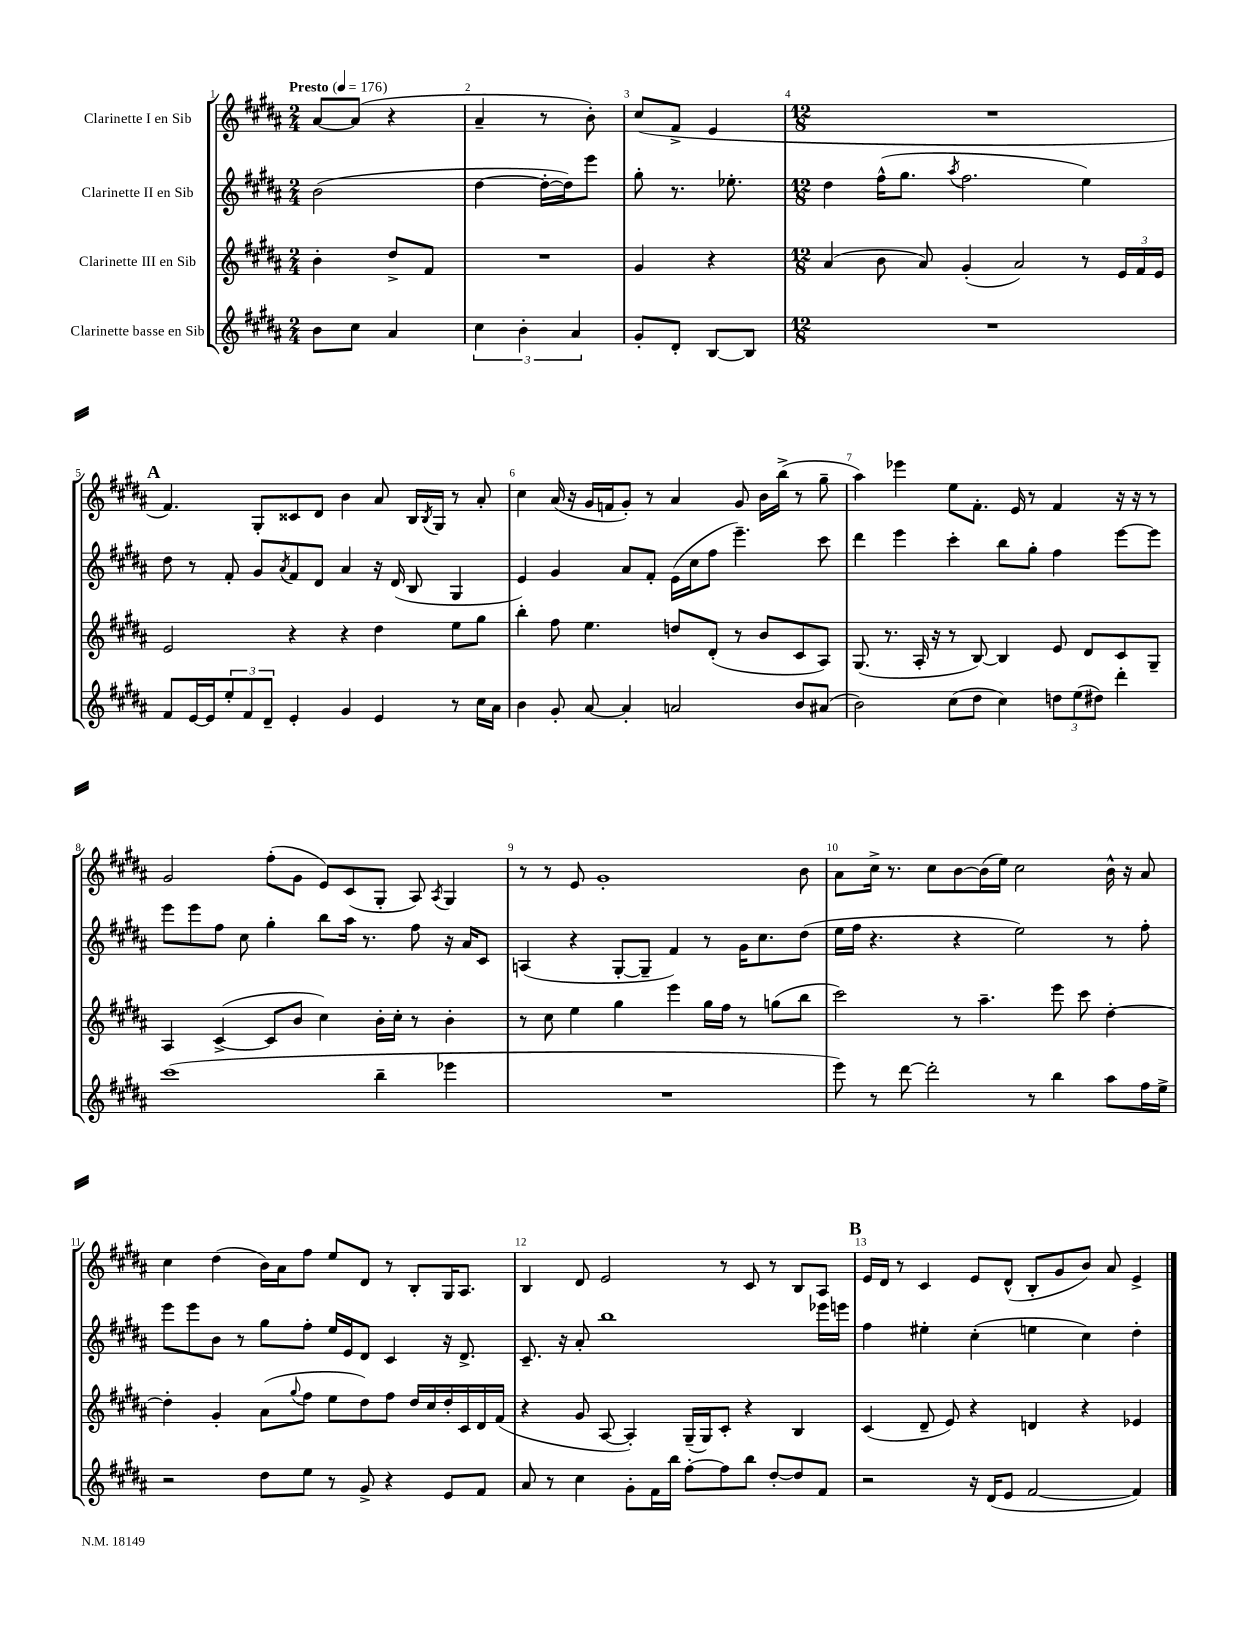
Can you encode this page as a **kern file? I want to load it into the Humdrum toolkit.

**kern	**kern	**kern	**kern
*part4	*part3	*part2	*part1
*staff4	*staff3	*staff2	*staff1
*I"Clarinette basse en Sib	*I"Clarinette III en Sib	*I"Clarinette II en Sib	*I"Clarinette I en Sib
*clefG2	*clefG2	*clefG2	*clefG2
*k[f#c#g#d#a#]	*k[f#c#g#d#a#]	*k[f#c#g#d#a#]	*k[f#c#g#d#a#]
*M2/4	*M2/4	*M2/4	*M2/4
*MM176	*MM176	*MM176	*MM176
=1	=1	=1	=1
!	!	!	!LO:TX:a:B:t=Presto
8b\L	4b'\	(2b\	[8a#/L
8cc#\J	.	.	(8a#/J]
4a#/	8dd#^/L	.	4r
.	8f#/J	.	.
=2	=2	=2	=2
6cc#\	2r	[4dd#\	4a#~/
6b'\	.	.	.
.	.	16dd#'\LL_	8r
.	.	16dd#\J])	.
6a#/	.	.	.
.	.	8eee\J	8b'\)
=3	=3	=3	=3
8g#'/L	4g#/	8gg#'\	(8cc#/L
8d#'/J	.	8.r	8f#^/J
[8B/L	4r	.	4e/
.	.	8.ee-X'\	.
8B/J]	.	.	.
=4	=4	=4	=4
*M12/8	*M12/8	*M12/8	*M12/8
1.r	(4a#/	4dd#\	1.r
.	8b\	(16ff#^^\KL	.
.	.	8.gg#\J	.
.	8a#/)	.	.
.	.	8qaa#/	.
.	(4g#'/	2.ff#\	.
.	2a#/)	.	.
.	8r	4ee\)	.
.	24e/LL	.	.
.	24f#/	.	.
.	24e/JJ	.	.
!!LO:LB:g=z
!!LO:REH:place=s1:t=A
=5	=5	=5	=5
8f#/L	2e/	8dd#\	4.f#/)
[16e/L	.	8r	.
16e/J]	.	.	.
12ee'/	.	8f#'/	.
12f#/	.	.	.
.	.	8g#/L	8G#'/L
12d#~/J	.	.	.
.	.	8qa#/	.
4e'/	4r	8f#/	8c##X/
.	.	8d#/J	8d#/J
4g#/	4r	4a#/	4b\
4e/	4dd#\	16r	8a#/
.	.	(16d#/	.
.	.	8B/	16B/LL
.	.	.	8qB/
.	.	.	16G#/JJ
8r	8ee\L	4G#/	8r
16cc#\LL	8gg#\J	.	8a#'/
16a#\JJ	.	.	.
=6	=6	=6	=6
4b\	4bb'\	4e/)	4cc#\
8g#'/	8ff#\	4g#/	(16a#/
.	.	.	16r
[8a#/	4.ee\	.	16g#/LL
.	.	.	16fn/J
4a#'/]	.	8a#/L	8g#'/J)
.	.	8f#'/J	8r
2an/	8ddn/L	(16e\LL	4a#/
.	.	16cc#\J	.
.	(8d#'/J	8ff#\J	.
.	8r	4.eee~\)	8g#/
.	8b/L	.	16b\LL
.	.	.	(16bb^\JJ
8b/L	8c#/	.	8r
(8a#X/J	8A#/J)	8ccc#\	8gg#~\
=7	=7	=7	=7
2b\)	(8.G#/	4ddd#\	4aa#\)
.	8.r	.	.
.	.	4eee\	4eee-X\
.	16A#'/	.	.
.	16r	.	.
(8cc#\L	8r	4ccc#'\	8ee\L
8dd#\J	[8B/)	.	8.f#'\J
4cc#\)	4B/]	8bb\L	.
.	.	.	16e/
.	.	8gg#'\J	8r
12ddn\L	8e/	4ff#\	4f#/
(12ee\	.	.	.
.	8d#/L	.	.
12dd#X\J)	.	.	.
4ddd#'\	8c#/	[8eee\L	16r
.	.	.	16r
.	8G#~/J	8eee\J]	8r
!!LO:LB:g=z
=8	=8	=8	=8
(1ccc#	4A#/	8eee\L	2g#/
.	.	8eee\	.
.	([4c#^/	8ff#\J	.
.	.	8cc#\	.
.	8c#/L]	4gg#'\	(8ff#'\L
.	8b/J	.	8g#\J
.	4cc#\)	8bb\L	8e/L)
.	.	16aa#\Jk	(8c#/
.	.	8.r	.
4bb~\	16b'\LL	.	8G#'/J
.	16cc#'\JJ	.	.
.	8r	8ff#\	8A#/)
.	.	.	8qA#/
4eee-X\	4b'\	16r	4G#/
.	.	16a#/KL	.
.	.	8c#/J	.
=9	=9	=9	=9
1.r	8r	(4An/	8r
.	8cc#\	.	8r
.	4ee\	4r	8e/
.	.	.	1g#'
.	4gg#\	[8G#'/L	.
.	.	8G#~/J]	.
.	4eee\	4f#/)	.
.	16gg#\LL	8r	.
.	16ff#\JJ	.	.
.	8r	16g#\KL	.
.	.	8.cc#\	.
.	(8ggn\L	.	.
.	8bb\J	(8dd#\J	8b\
=10	=10	=10	=10
8eee\)	2ccc#\)	16ee\LL	8a#\L
.	.	16ff#\JJ	.
8r	.	4.r	16cc#^\Jk
.	.	.	8.r
[8ddd#\	.	.	.
2ddd#'\]	.	.	8cc#\L
.	8r	4r	[8b\
.	4.aa#~\	.	(16b\L]
.	.	.	16ee\JJ)
.	.	2ee\)	2cc#\
8r	.	.	.
4bb\	8eee\	.	.
.	8ccc#\	.	.
8aa#\L	[4dd#'\	8r	16b^^\
.	.	.	16r
16ff#\L	.	8ff#'\	8a#/
16ee^\JJ	.	.	.
!!LO:LB:g=z
=11	=11	=11	=11
2r	4dd#'\]	8eee\L	4cc#\
.	.	8eee\	.
.	4g#'/	8b\J	(4dd#\
.	.	8r	.
8dd#\L	(8a#\L	8gg#\L	16b\LL)
.	.	.	16a#\J
.	8qqgg#/	.	.
8ee\J	8ff#\J	8ff#'\J	8ff#\J
8r	8ee\L	16ee/LL	8ee/L
.	.	16e/J	.
8g#^/	8dd#\)	8d#/J	8d#/J
4r	8ff#\J	4c#/	8r
.	16dd#/LL	.	8B'/L
.	16cc#/	.	.
8e/L	16dd#'/	16r	16G#/K
.	16c#/	8.d#^/	8.A#/J
8f#/J	16d#/	.	.
.	(16f#/JJ	.	.
=12	=12	=12	=12
8a#/	4r	8.c#~/	4B/
8r	.	.	.
.	.	16r	.
4cc#\	8g#/	8a#'/	8d#/
.	[8A#/	1bb	2e/
8g#'\L	4A#'/])	.	.
16f#\L	.	.	.
16bb\JJ	.	.	.
[8ff#'\L	(16G#~/LL	.	.
.	16G#/J)	.	.
8ff#\]	8c#'/J	.	8r
8bb\J	4r	.	8c#/
[8dd#'/L	.	.	8r
8dd#/]	4B/	.	8B/L
8f#/J	.	16eee-X\LL	8A#/J
.	.	16eeen\JJ	.
!!LO:REH:place=s1:t=B
=13	=13	=13	=13
2r	(4c#/	4ff#\	16e/LL
.	.	.	16d#/JJ
.	.	.	8r
.	8d#~/	4ee#X'\	4c#/
.	8e/)	.	.
16r	4r	(4cc#'\	8e/L
(16d#/KL	.	.	.
8e/J	.	.	(8d#^^/J
[2f#/	4dn/	4een\	8B'/L
.	.	.	8g#/
.	4r	4cc#\)	8b/J)
.	.	.	8a#/
4f#/])	4e-X/	4dd#'\	4e^/
==	==	==	==
*-	*-	*-	*-
